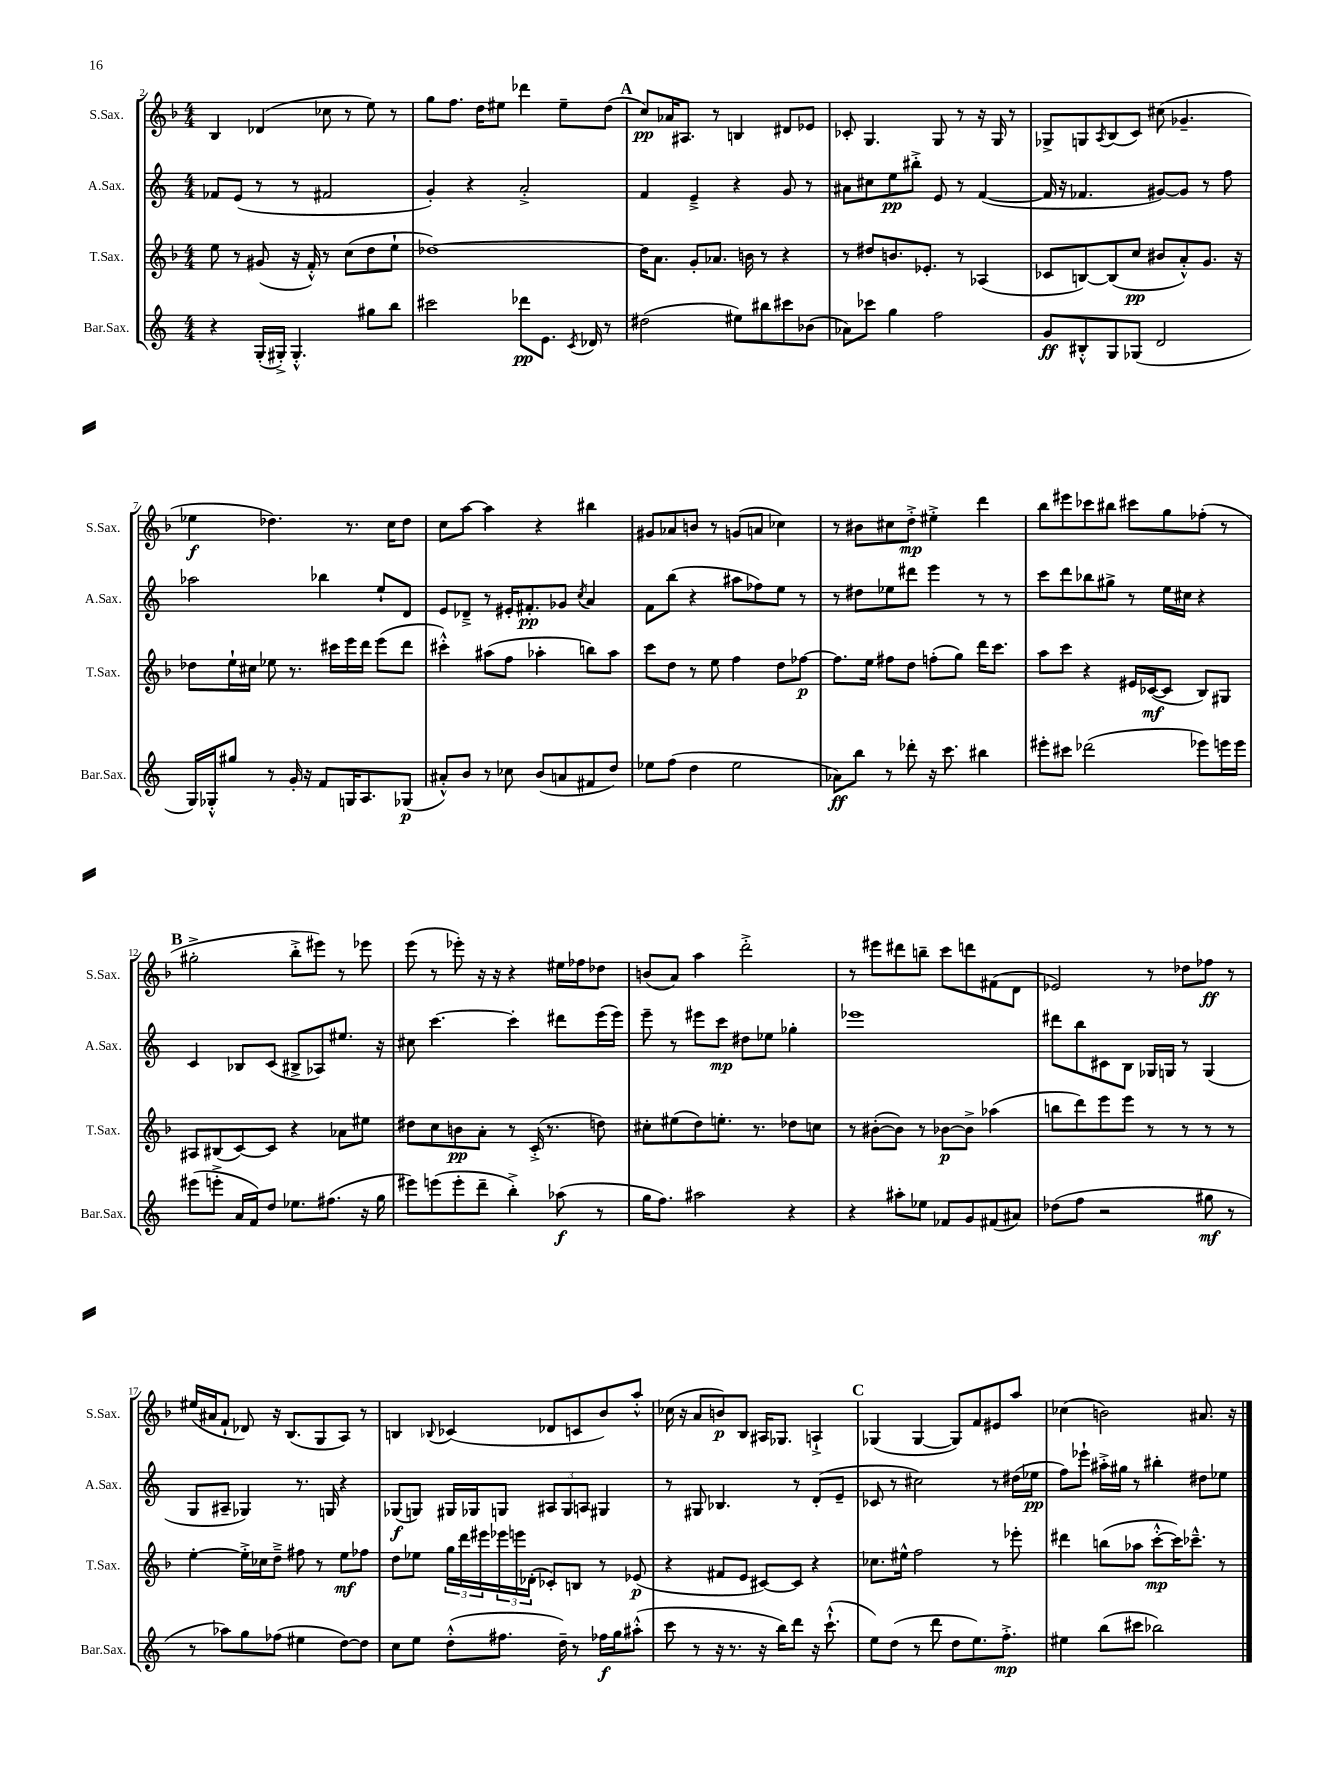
<<
\new StaffGroup <<
\new Staff = "s0" \with { instrumentName = "S.Sax." shortInstrumentName = "S.Sax." } {
    \clef treble \key f \major \numericTimeSignature \time 4/4
    bes4 des'4( ces''8 r8 e''8) r8 |
    g''8 f''8. d''16 eis''8 des'''4 eis''8-- d''8( |
    \mark \markup { \bold "A" } c''8\pp) aes'16 ais8. r8 b4 dis'8 ees'8 |
    ces'8-. g4. g8 r8 r16 g16 r8 |
    ges8-> g8 \acciaccatura { a8 } bes8( c'8) cis''8( ges'4.-- |
    ees''4\f des''4.) r8. c''16 des''8 |
    c''8 a''8~ a''4 r4 bis''4 |
    gis'8 aes'8 b'8 r8 g'8( a'8 ces''4) |
    r8 bis'8 cis''8 d''8-.->\mp eis''4-.-> d'''4 |
    bes''8 eis'''8 ces'''8 bis''8 cis'''8 g''8 fes''8-.( r8 |
    \mark \markup { \bold "B" } gis''2-.-> bes''8-.-> eis'''8) r8 ees'''8 |
    e'''8( r8 ees'''8-.) r16 r16 r4 eis''16 fes''16 des''8 |
    b'8( a'8) a''4 d'''2-.-> |
    r8 eis'''8 dis'''8 b''8-- c'''8 d'''8 fis'8( d'8 |
    ees'2) r8 des''8 fes''8\ff r8 |
    eis''16( ais'16 f'8-! des'8) r16 bes8.( g8 a8) r8 |
    b4 \appoggiatura { bes8 } ces'4( des'8 c'8 bes'8) a''8-.-^ |
    ces''16( r16 a'8 b'8\p) bes8 ais16 ges8. a4-!-> |
    \mark \markup { \bold "C" } ges4( ges4~ ges8) f'8 eis'8 a''8 |
    ces''4( b'2) ais'8. r16 \bar "|." |
}
\new Staff = "s1" \with { instrumentName = "A.Sax." shortInstrumentName = "A.Sax." } {
    \clef treble \key c \major \numericTimeSignature \time 4/4
    fes'8 e'8( r8 r8 fis'2 |
    g'4-.) r4 a'2-.-> |
    \mark \markup { \bold "A" } f'4 e'4---> r4 g'8 r8 |
    ais'8 cis''8 e''8\pp bis''8-.-> e'8 r8 f'4~( |
    f'16 r16 fes'4. gis'8~) gis'8 r8 f''8 |
    aes''2 bes''4 e''8-! d'8 |
    e'8 des'8---> r8 eis'16-. fis'8.-.\pp ges'8 \acciaccatura { c''8 } a'4 |
    f'8 b''8( r4 ais''8 fes''8) e''8 r8 |
    r8 dis''8 ees''8 dis'''8 e'''4 r8 r8 |
    c'''8 d'''8 bes''8 gis''8-> r8 e''16 cis''16 r4 |
    \mark \markup { \bold "B" } c'4 bes8 c'8( bis8-> aes8) eis''8. r16 |
    cis''8 c'''4.~ c'''4-. dis'''8 e'''16( e'''16) |
    e'''8-- r8 eis'''8 c'''8\mp dis''8 ees''8 ges''4-. |
    ees'''1 |
    dis'''8 b''8 cis'8 b8 ges16 g16 r8 g4( |
    g8 ais8-- ges4) r8. g16 r4 |
    ges8\f( g8) gis16 ges16 g8 \tuplet 3/2 { ais8 g8 a8 } gis4 |
    r8 gis8 bes4. r8 d'8-.( e'8-- |
    \mark \markup { \bold "C" } ces'8 r8 cis''2) r8 dis''16( ees''16\pp |
    f''8) ees'''8-! ais''16-.-> gis''16 r8 bis''4-. dis''8 ees''8 \bar "|." |
}
\new Staff = "s2" \with { instrumentName = "T.Sax." shortInstrumentName = "T.Sax." } {
    \clef treble \key f \major \numericTimeSignature \time 4/4
    e''8 r8 gis'8( r16 f'16-.-^) r8 c''8( d''8 e''8-! |
    des''1~) |
    \mark \markup { \bold "A" } des''16 a'8. g'8-. aes'8. b'16 r8 r4 |
    r8 dis''8 b'8. ees'8.-. r8 aes4( |
    ces'8 b8~) b8( c''8\pp bis'8 a'8-.-^) g'8. r16 |
    des''8 e''16-! cis''16 ees''8 r8. cis'''16 e'''16 d'''16 e'''8( d'''8 |
    cis'''4-.-^) ais''8( f''8 aes''4-. b''8) aes''8 |
    c'''8 d''8 r8 e''8 f''4 d''8 fes''8~\p |
    fes''8. e''16 fis''8 d''8 f''8-.( g''8) d'''16 c'''8. |
    a''8 c'''8 r4 eis'16 ces'16~\mf( ces'8 bes8) gis8 |
    \mark \markup { \bold "B" } ais8 bis8( c'8~) c'8 r4 aes'8 eis''8 |
    dis''8 c''8 b'8\pp a'8-. r8 c'16-.->( r8. d''8) |
    cis''8-. eis''8( d''8) e''8.-. r8. des''8 c''8 |
    r8 bis'8~-.( bis'8) r8 bes'8~\p bes'8-> aes''4( |
    b''8 d'''8) e'''8 e'''8 r8 r8 r8 r8 |
    e''4~-. e''16-.-> ces''16 d''8---> fis''8 r8 e''8\mf fes''8 |
    d''8 ees''8 \tuplet 3/2 { g''16 d'''16 eis'''16 } \tuplet 3/2 { ees'''16 e'''16 des'16-.( } ces'8-.) b8 r8 ees'8\p( |
    r4 fis'8 e'8 cis'8~) cis'8 r4 |
    \mark \markup { \bold "C" } ces''8. eis''16-^ f''2 r8 ees'''8-. |
    dis'''4 b''8( aes''8 c'''8~-.-^\mp c'''16) ces'''8.---^ r8 \bar "|." |
}
\new Staff = "s3" \with { instrumentName = "Bar.Sax." shortInstrumentName = "Bar.Sax." } {
    \clef treble \key c \major \numericTimeSignature \time 4/4
    r4 g16-.( gis16-.->) gis4.-.-^ gis''8 b''8 |
    cis'''2 des'''8\pp e'8. \acciaccatura { c'8 } des'16 r8 |
    \mark \markup { \bold "A" } dis''2( eis''8) bis''8 cis'''8 bes'8( |
    aes'8) ces'''8 g''4 f''2 |
    g'8\ff bis8-.-^ g8 ges8( d'2 |
    g16) ges16-.-^ gis''8 r8 g'16-. r16 f'8 g16 a8. ges8\p( |
    ais'8-.-^) b'8 r8 ces''8 b'8( a'8 fis'8 d''8) |
    ees''8 f''8( d''4 ees''2 |
    aes'8\ff) b''8 r8 des'''8-. r16 c'''8. bis''4 |
    eis'''8-. cis'''8 des'''2( ees'''8) e'''16 e'''16 |
    \mark \markup { \bold "B" } eis'''8( e'''8-.-> a'16 f'16) d''8 ees''8. fis''8.( r16 g''16 |
    eis'''8) e'''8( e'''8-. d'''8-- b''4-.->) aes''8\f( r8 |
    g''16 f''8.) ais''2 r4 |
    r4 ais''8-. ees''8 fes'8 g'8 fis'8( ais'8) |
    des''8( f''8 r2 gis''8\mf r8 |
    r8 aes''8) g''8 fes''8( eis''4 d''8~) d''8 |
    c''8 e''8 d''8-.-^( fis''8. d''16--) r8 fes''16\f g''16 ais''8-.-^( |
    c'''8 r8 r16 r8. r16 b''16) d'''8 r16 c'''8.-!-^( |
    \mark \markup { \bold "C" } e''8) d''8( r8 d'''8 d''8 e''8.) f''8.-.->\mp |
    eis''4 b''8( cis'''8 bes''2) \bar "|." |
}
>>
>>
\layout { \context { \Score currentBarNumber = #2 } }
